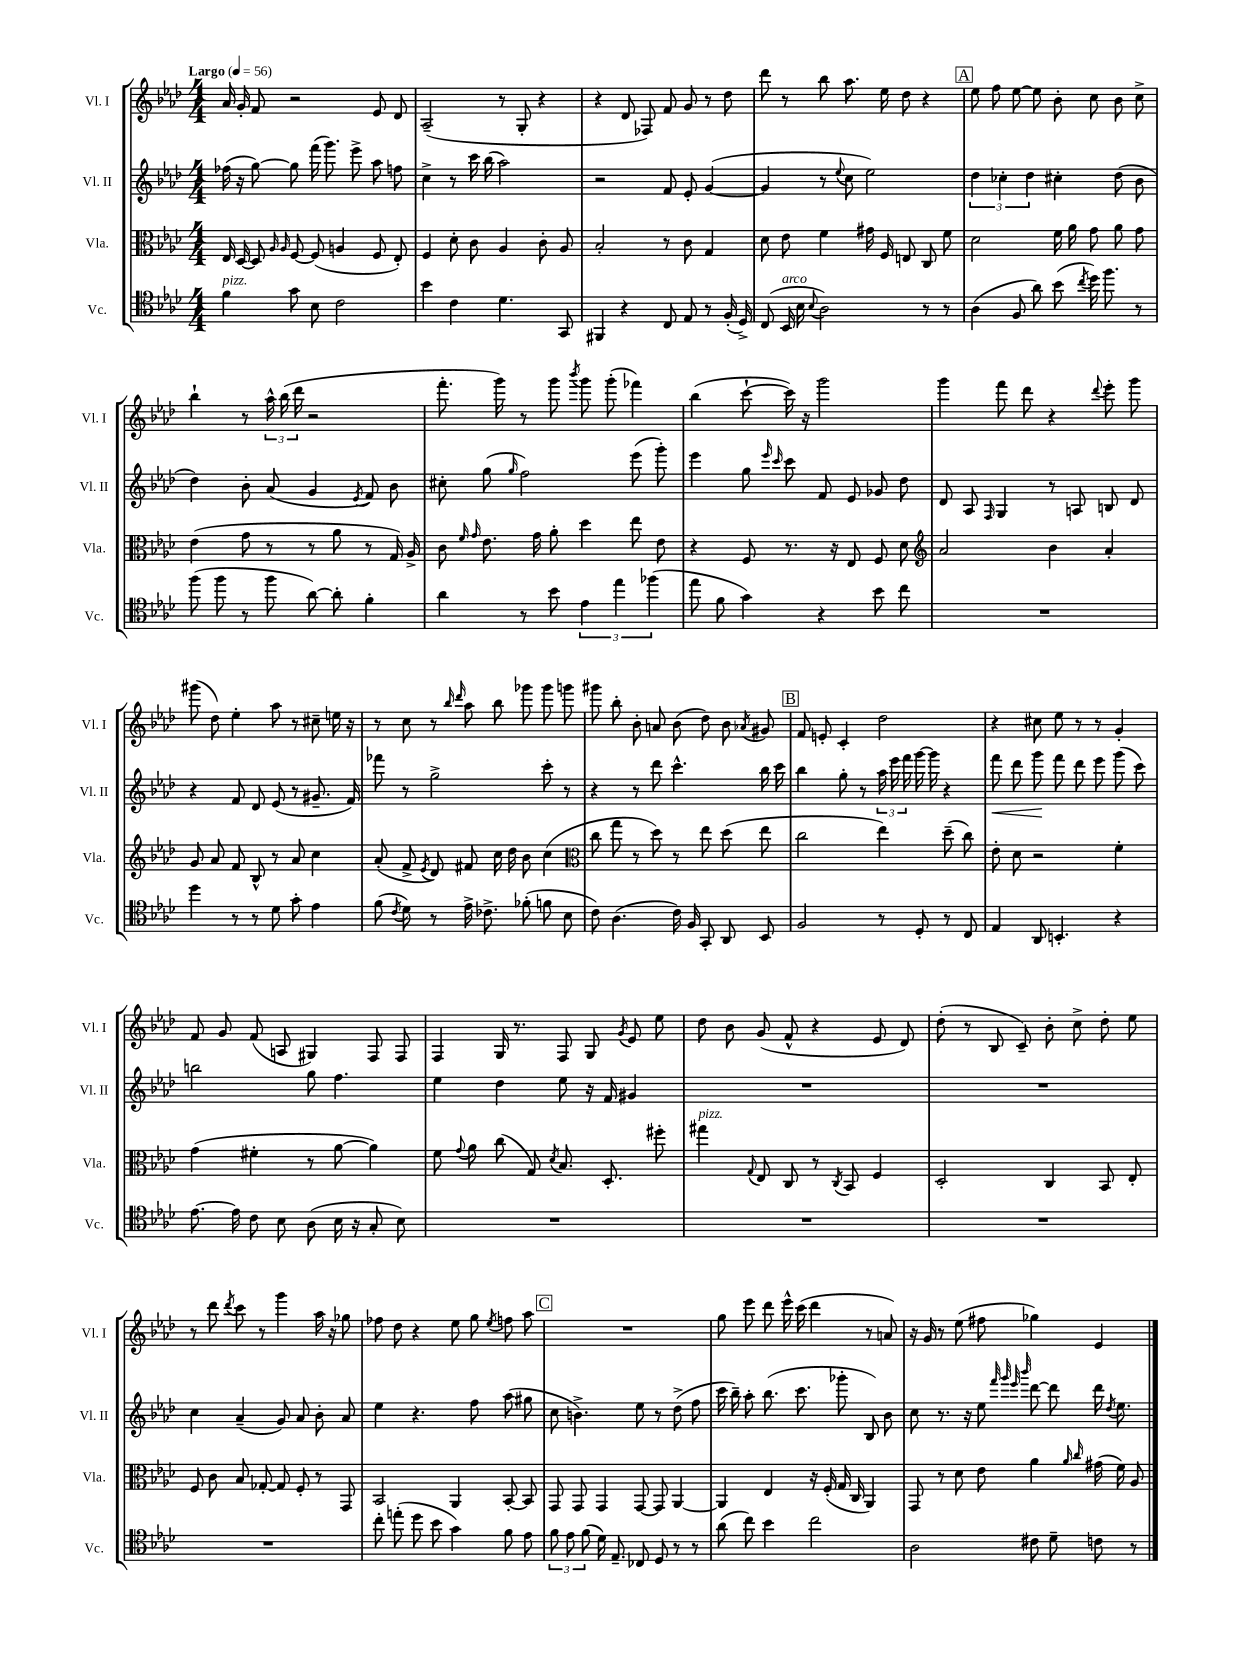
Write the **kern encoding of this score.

**kern	**kern	**kern	**dynam	**kern
*part4	*part3	*part2	*part2	*part1
*staff4	*staff3	*staff2	*staff2	*staff1
*I"Vc.	*I"Vla.	*I"Vl. II	*	*I"Vl. I
*I'Vc.	*I'Vla.	*I'Vl. II	*	*I'Vl. I
*clefC4	*clefC3	*clefG2	*	*clefG2
*k[b-e-a-d-]	*k[b-e-a-d-]	*k[b-e-a-d-]	*	*k[b-e-a-d-]
*M4/4	*M4/4	*M4/4	*	*M4/4
*MM56	*MM56	*MM56	*	*MM56
=1	=1	=1	=1	=1
!	!	!	!	!LO:TX:a:B:t=Largo
!LO:TX:a:i:t=pizz.	!	!	!	!
4f\	16E-/	(16ff-X\	.	16a-/
.	[16D-/	16r	.	16g'/
.	8D-/]	[8gg\)	.	8f/
.	16qqA-/	.	.	.
.	16qqA-/	.	.	.
8g\	[8F/	8gg\]	.	2r
8B-\	(8F/]	(16fff\	.	.
.	.	8.ggg\)	.	.
2c\	4An/	.	.	.
.	.	8eee-^\	.	.
.	8F/	8aa-\	.	8e-/
.	8E-'/)	8ffn\	.	8d-/
=2	=2	=2	=2	=2
4b-\	4F/	4cc^\	.	(2A-~/
4c\	8d-'\	8r	.	.
.	8c\	16ccc\	.	.
.	.	(16bb-\	.	.
4.d-\	4A-/	2aa-\)	.	8r
.	.	.	.	8G'/
.	8c'\	.	.	4r
8GG/	8A-/	.	.	.
=3	=3	=3	=3	=3
4FF#X/	2B-'/	2r	.	4r
4r	.	.	.	8d-/
.	.	.	.	8F-X/)
8C/	8r	8f/	.	8f/
8E-/	8c\	8e-'/	.	8g/
8r	4G/	([4g/	.	8r
(16F'/	.	.	.	8dd-\
16D-^/)	.	.	.	.
=4	=4	=4	=4	=4
(8C/	8d-\	4g/]	.	8ddd-\
!LO:TX:a:i:t=arco	!	!	!	!
16BB-/	8e-\	.	.	8r
16B-\	.	.	.	.
8qqB-/	.	.	.	.
2A-\)	4f\	8r	.	8bb-\
.	.	8qqee-/	.	.
.	.	8cc\	.	8.aa-\
.	16g#X\	2ee-\)	.	.
.	16F/	.	.	16ee-\
.	8En/	.	.	8dd-\
8r	8C/	.	.	4r
8r	8f\	.	.	.
!!LO:REH:place=s1:t=A
=5	=5	=5	=5	=5
(4A-\	2d-\	6dd-\	.	8ee-\
.	.	.	.	8ff\
.	.	6cc-X'\	.	.
8F/	.	.	.	[8ee-\
.	.	6dd-\	.	.
8a-\)	.	.	.	8ee-\]
(8b-\	16f\	4cc#X'\	.	8b-'\
.	16a-\	.	.	.
8qcc/	.	.	.	.
16dd-\)	8g\	.	.	8cc\
8.ff\	.	.	.	.
.	8a-\	(8dd-\	.	8b-\
8r	8g\	8b-\	.	8cc^\
!!LO:LB:g=z
=6	=6	=6	=6	=6
(8ff\	(4e-\	4dd-\)	.	4bb-`\
8ff\	.	.	.	.
8r	8g\	8b-'\	.	8r
8ff\	8r	(8a-/	.	24aa-^^\
.	.	.	.	(24bb-\
.	.	.	.	24ddd-\
[8a-\)	8r	4g/	.	2r
8a-'\]	8a-\	.	.	.
.	.	8qe-/	.	.
4f'\	8r	8f/)	.	.
.	16G/)	8b-\	.	.
.	16A-^/	.	.	.
=7	=7	=7	=7	=7
4a-\	8c\	8cc#X'\	.	8.fff'\
.	16qqf/	.	.	.
.	16qqg/	.	.	.
.	8.e-\	(8gg\	.	.
.	.	.	.	16ggg\)
.	.	16qqgg/	.	.
8r	.	2ff\)	.	8r
.	16g\	.	.	.
8b-\	8a-'\	.	.	8ggg\
.	.	.	.	8qbbb-/
6e-\	4dd-\	.	.	8ggg\
.	.	.	.	(8ggg'\
6ee-\	.	.	.	.
.	8ee-\	(8eee-\	.	4fff-X\)
(6ff-X\	.	.	.	.
.	8e-\	8ggg'\)	.	.
=8	=8	=8	=8	=8
8ee-\	4r	4eee-\	.	(4bb-\
8f\	.	.	.	.
4g\)	8F/	8gg\	.	[8ccc`\
.	.	16qqeee-/	.	.
.	.	16qqccc/	.	.
.	8.r	8ccc\	.	16ccc\])
.	.	.	.	16r
4r	.	8f/	.	2ggg\
.	16r	.	.	.
.	8E-/	8e-/	.	.
8b-\	8F/	8g-X/	.	.
8cc\	8d-\	8dd-\	.	.
=9	=9	=9	=9	=9
*	*clefG2	*	*	*
1r	2a-/	8d-/	.	4ggg\
.	.	8A-/	.	.
.	.	16qqF/	.	.
.	.	4G/	.	8fff\
.	.	.	.	8ddd-\
.	4b-\	8r	.	4r
.	.	8An/	.	.
.	.	.	.	8qqddd-/
.	4a-'/	8Bn/	.	8eee-'\
.	.	8d-/	.	8ggg\
!!LO:LB:g=z
=10	=10	=10	=10	=10
4dd-\	8g/	4r	.	(8ggg#X\
.	8a-/	.	.	8dd-\)
8r	8f/	8f/	.	4ee-'\
8r	8B-^^/	8d-/	.	.
8d-\	8r	(8e-/	.	8aa-\
8g'\	8a-/	8r	.	8r
4e-\	4cc\	8.g#X~/	.	8cc#X~\
.	.	.	.	16een\
.	.	16f/)	.	16r
=11	=11	=11	=11	=11
(8f\	(8a-'/	8fff-X\	.	8r
8qc/	.	.	.	.
8d-\)	8f^/	8r	.	8cc\
.	8qe-/	.	.	.
8r	8d-/)	2gg^\	.	8r
.	.	.	.	16qqbb-/
.	.	.	.	16qqddd-/
16e-^\	8f#X/	.	.	8aa-\
8.c-X^\	.	.	.	.
.	16cc\	.	.	8bb-\
.	16dd-\	.	.	.
(8f-X'\	8b-\	.	.	8ggg-X\
8fn\	(4cc\	8ccc'\	.	8ggg-\
8B-\	.	8r	.	8gggn\
=12	=12	=12	=12	=12
*	*clefC3	*	*	*
8c\)	8cc\	4r	.	8ggg#X\
(4.A-\	8gg\	.	.	8bb-'\
.	8r	8r	.	8b-'\
.	8dd-\)	8ddd-\	.	8an/
16c\)	8r	4.ccc^^\	.	(8b-\
16F/	.	.	.	.
8GG'/	8ee-\	.	.	8dd-\)
8AA-/	(8dd-\	.	.	8b-\
.	.	.	.	8qa-X/
8BB-/	8ee-\	16bb-\	.	8g#X/
.	.	16ccc\	.	.
!!LO:REH:place=s1:t=B
=13	=13	=13	=13	=13
2F/	2cc\	4bb-\	.	8f/
.	.	.	.	8en'/
.	.	8gg'\	.	4c'/
.	.	8r	.	.
8r	4ee-\)	24aa-\	.	2dd-\
.	.	24eee-\	.	.
.	.	24fff\	.	.
8D-'/	.	[16ggg\	.	.
.	.	16ggg\]	.	.
8r	(8dd-~\	4r	.	.
8C/	8cc\)	.	.	.
=14	=14	=14	=14	=14
!	!	!	!LO:HP:b	!
4E-/	8e-'\	8fff\	<	4r
.	8d-\	8ddd-\	.	.
8AA-/	2r	8ggg\	.	8cc#X\
4.BBn'/	.	8fff\	[	8ee-\
.	.	8ddd-\	.	8r
.	.	8eee-\	.	8r
4r	4f'\	(8ggg\	.	4g'/
.	.	8ccc\)	.	.
!!LO:LB:g=z
=15	=15	=15	=15	=15
[8.e-\	(4g\	2bbn\	.	8f/
.	.	.	.	8g/
16e-\]	.	.	.	.
8c\	4f#X'\	.	.	(8f/
8B-\	.	.	.	8An/
(8A-\	8r	8gg\	.	4G#X/)
16B-\	[8a-\	4.ff\	.	.
16r	.	.	.	.
8G'/	4a-\])	.	.	8F/
8B-\)	.	.	.	8F/
=16	=16	=16	=16	=16
1r	8f\	4ee-\	.	4F/
.	8qqg/	.	.	.
.	8a-\	.	.	.
.	(8cc\	4dd-\	.	16G/
.	.	.	.	8.r
.	8G/)	.	.	.
.	8qd-/	.	.	.
.	8.B-/	8ee-\	.	8F/
.	.	16r	.	8G/
.	8.D-'/	16f/	.	.
.	.	.	.	8qg/
.	.	4g#X/	.	8e-/
.	8ff#X'\	.	.	8ee-\
=17	=17	=17	=17	=17
!	!LO:TX:a:i:t=pizz.	!	!	!
1r	4gg#X\	1r	.	8dd-\
.	.	.	.	8b-\
.	8qqG/	.	.	.
.	8E-/	.	.	(8g/
.	8C/	.	.	8f^^/
.	8r	.	.	4r
.	8qC/	.	.	.
.	8BB-/	.	.	.
.	4F/	.	.	8e-/
.	.	.	.	8d-/)
=18	=18	=18	=18	=18
1r	2D-'/	1r	.	(8dd-'\
.	.	.	.	8r
.	.	.	.	8B-/
.	.	.	.	8c~/)
.	4C/	.	.	8b-'\
.	.	.	.	8cc^\
.	8BB-/	.	.	8dd-'\
.	8E-'/	.	.	8ee-\
!!LO:LB:g=z
=19	=19	=19	=19	=19
1r	8F/	4cc\	.	8r
.	8c\	.	.	8ddd-\
.	.	.	.	8qddd-/
.	8B-/	(4a-~/	.	8ccc\
.	[8G-X'/	.	.	8r
.	8G-/]	8g/)	.	4ggg\
.	8F'/	8a-/	.	.
.	8r	8b-'\	.	16aa-\
.	.	.	.	16r
.	8GG/	8a-/	.	8gg-X\
=20	=20	=20	=20	=20
8cc'\	2BB-/	4ee-\	.	8ff-X\
(8een'\	.	.	.	8dd-\
8dd-\	.	4.r	.	4r
8b-\	.	.	.	.
4g\)	4AA-/	.	.	8ee-\
.	.	8ff\	.	8gg\
.	.	.	.	8qee-/
8f\	[8BB-'/	(8aa-\	.	8ffn\
8e-\	8BB-/]	8gg#X\	.	8aa-\
!!LO:REH:place=s1:t=C
=21	=21	=21	=21	=21
12f\	8GG/	8cc\	.	1r
12e-\	.	.	.	.
.	8GG/	4.bn^\)	.	.
(12f\	.	.	.	.
16d-\)	4GG/	.	.	.
8.E-~/	.	.	.	.
8C-X/	[8GG/	8ee-\	.	.
8D-/	8GG/]	8r	.	.
8r	[4AA-/	(8dd-^\	.	.
8r	.	8ff\	.	.
=22	=22	=22	=22	=22
(8a-\	4AA-/]	16ccc\	.	8gg\
.	.	16bb-~\)	.	.
8cc\)	.	8aa-'\	.	8eee-\
4b-\	4E-/	(8.bb-\	.	8ddd-\
.	.	.	.	16eee-^^\
.	.	8.ccc\	.	(16ccc\
2cc\	16r	.	.	4ddd-\
.	(16F'/	.	.	.
.	16G/	8ggg-X'\	.	.
.	16C/	.	.	.
.	4AA-/)	8B-/)	.	8r
.	.	8b-\	.	8an/)
=23	=23	=23	=23	=23
2A-\	8GG/	8cc\	.	16r
.	.	.	.	16g/
.	8r	8.r	.	8r
.	8d-\	.	.	(8ee-\
.	.	16r	.	.
.	8e-\	8ee-\	.	8ff#X\
.	.	32qqfff/	.	.
.	.	32qqggg/	.	.
.	.	32qqeee-/	.	.
.	.	32qqbbb-/	.	.
8c#X\	4a-\	[8ddd-\	.	4gg-X\)
8d-~\	.	8ddd-\]	.	.
.	16qqa-/	.	.	.
.	16qqcc/	.	.	.
8cn\	(16g#X\	16ddd-\	.	4e-/
.	.	8qdd-/	.	.
.	16f\)	8.ee-\	.	.
8r	8A-/	.	.	.
==	==	==	==	==
*-	*-	*-	*-	*-
